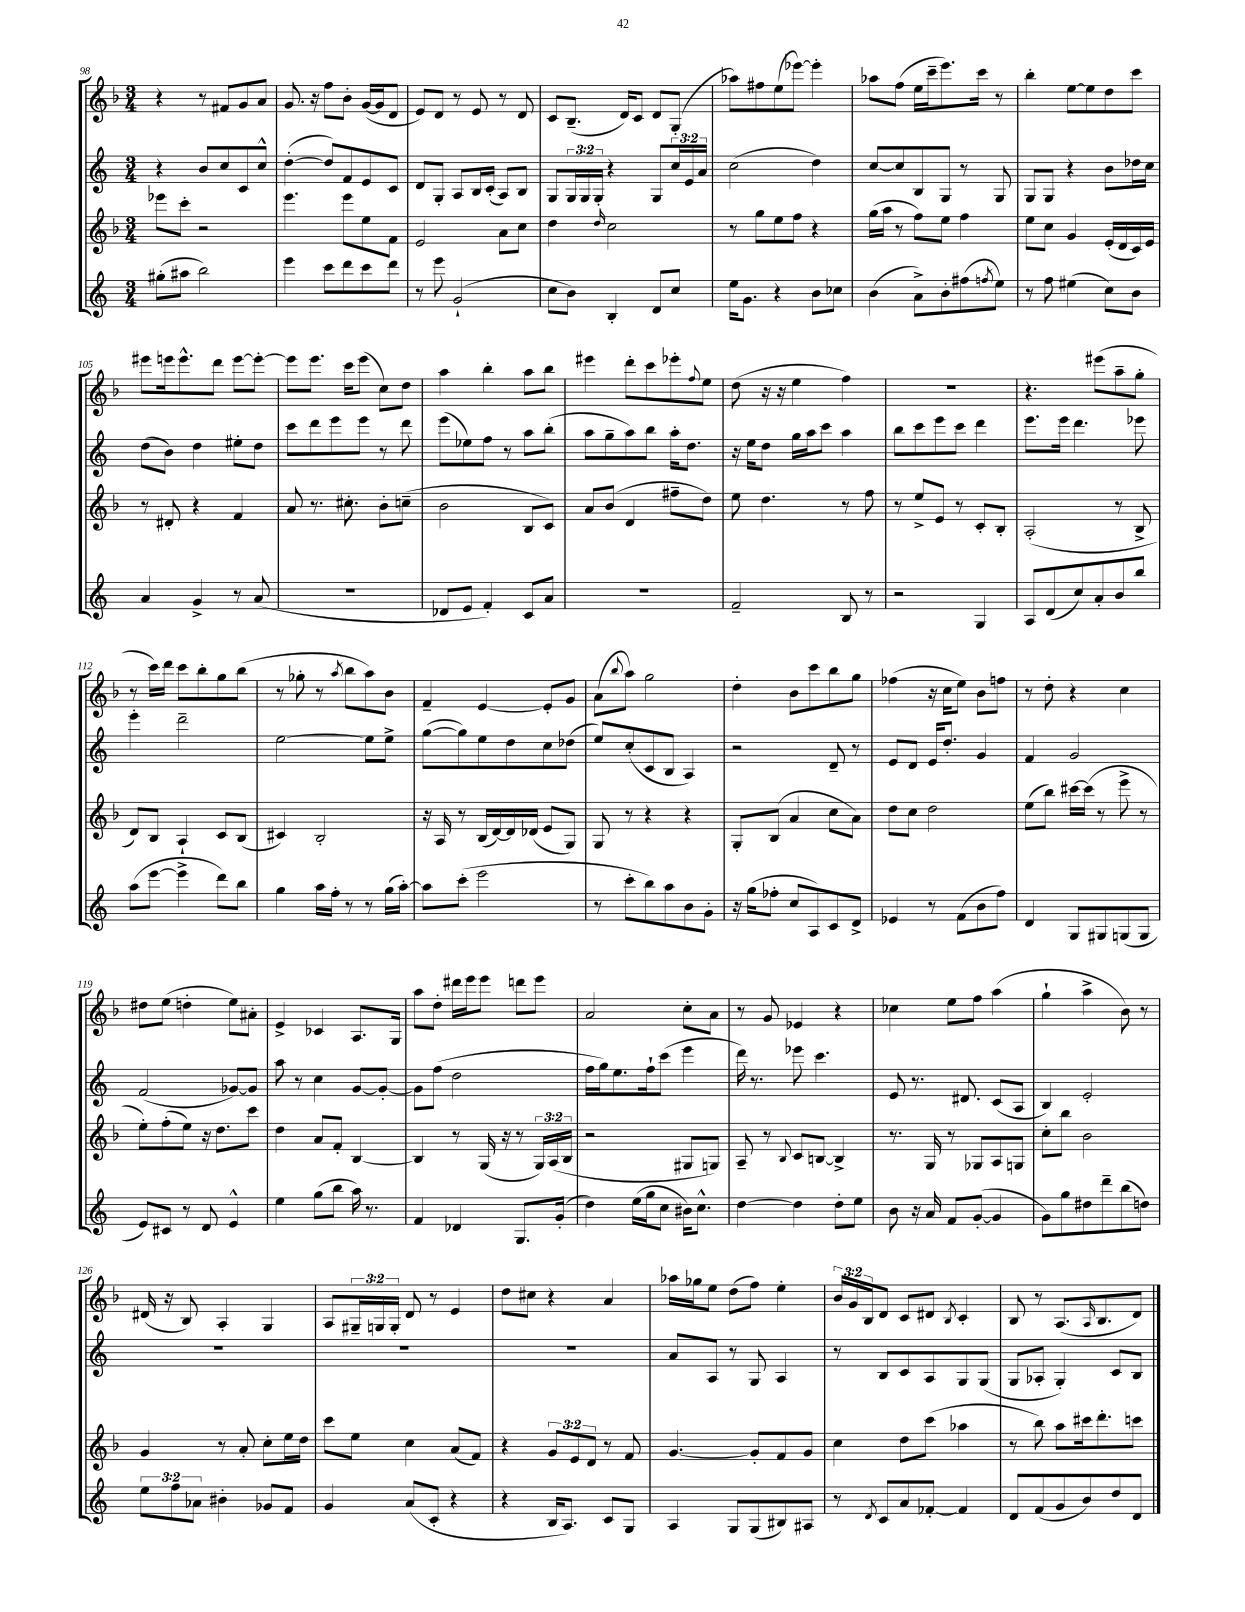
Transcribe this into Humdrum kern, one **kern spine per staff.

**kern	**kern	**kern	**kern
*part4	*part3	*part2	*part1
*staff4	*staff3	*staff2	*staff1
*clefG2	*clefG2	*clefG2	*clefG2
*k[]	*k[b-]	*k[]	*k[b-]
*M3/4	*M3/4	*M3/4	*M3/4
=98	=98	=98	=98
(8gg#X'\L	8eee-X\L	4r	4r
8aa#X\J	8ccc'\J	.	.
2bb\)	2r	8b/L	8r
.	.	8cc/	8f#X/L
.	.	8c/	8g/
.	.	8cc^^/J	8a/J
=99	=99	=99	=99
4eee\	4.eee\	([4dd'\	8.g/
.	.	.	16r
8ccc\L	.	8dd/L])	8ff\L
8ddd\	8eee\L	8f/	8b-'\J
8ccc\	8ee\	8e/	([16g/LL
.	.	.	16g/J]
8ddd\J	8f\J	8c/J	8d/J
=100	=100	=100	=100
8r	2e/	8d/L	8e/L)
8eee\	.	8G'/J	8d/J
(2g`/	.	8A/L	8r
.	.	16B/L	8e/
.	.	(16c'/JJ	.
.	8a\L	8A/L)	8r
.	8cc\J	8B/J	8d/
=101	=101	=101	=101
8cc\L	4dd\	8G/L	8c/L
8b\J)	.	24G/L	(8.B-~/J
.	.	24G/	.
.	.	24G'/JJ	.
.	16qqdd/	.	.
4B'/	2cc\	4r	.
.	.	.	16d/KL)
.	.	.	8c/J
8d/L	.	8G/L	8d/L
8cc/J	.	24cc/L	(8G'/J
.	.	24e/	.
.	.	24a/JJ	.
=102	=102	=102	=102
16ee\KL	8r	(2cc\	8aa-X\L)
8.g\J	.	.	.
.	8gg\L	.	8ff#X\
4r	8ee\	.	(8ee\
.	8ff\J	.	[8eee-X\J)
8b\L	4r	4dd\)	4eee-'\]
8cc-X\J	.	.	.
=103	=103	=103	=103
(4b\	(16gg\LL	[8cc/L	8aa-X\L
.	16aa\JJ	.	.
.	8r	8cc/]	(8ff\J
8a^\L)	8ff\L)	8B/	16ee\LL
.	.	.	16ccc~\J
8b'\	8ee\J	8G/J	8.eee\)
(8ff#X\	4ff\	8r	.
.	.	.	16ccc\Jk
8qffn/	.	.	.
8ee\J)	.	8G/	8r
=104	=104	=104	=104
8r	8ee\L	8G/L	4bb-'\
8ff\	8cc\J	8G/J	.
(4ee#X\	4g/	4r	[8ee\L
.	.	.	8ee\]
8cc\L)	(16e'/LL	8b\L	8dd\
.	16d/	.	.
8b\J	16c/)	16dd-X\L	8ccc\J
.	16e/JJ	16cc\JJ	.
!!LO:LB:g=z
=105	=105	=105	=105
4a/	8r	(8dd\L	8eee#X\L
.	8d#X'/	8b\J)	16eeen\k
.	.	.	8.eee^^\
4g^/	4r	4dd\	.
.	.	.	8ddd\J
8r	4f/	8ee#X'\L	[8eee\L
(8a/	.	8dd\J	8eee'\J_
=106	=106	=106	=106
2.r	8a/	8ccc\L	8eee\L]
.	8.r	8ddd\	8.eee\J
.	.	8eee\	.
.	8.cc#X'\	.	16ccc\KL
.	.	8eee\J	(8eee\J
.	8b-'\L	8r	8cc\L)
.	(8ccn~\J	8ddd\	8dd\J
=107	=107	=107	=107
8d-X/L	2b-\	(8eee\L	4aa\
8e/J	.	8ee-X\)	.
4f'/)	.	8ff\J	4bb-'\
.	.	8r	.
8c/L	8B-/L	8aa\L	8aa\L
8a/J	8c/J)	(8bb'\J	8bb-\J
=108	=108	=108	=108
2.r	8a/L	8aa\L	4eee#X\
.	(8b-/J	8gg~\	.
.	4d/	8aa\)	8ddd'\L
.	.	8bb\J	8ccc\
.	8ff#X~\L	16aa'\KL	8eee-X'\
.	.	8.dd\J	.
.	.	.	8qqff/
.	8dd\J)	.	8ee\J
=109	=109	=109	=109
2f~/	8ee\	16r	(8dd\
.	.	16ee\KL	.
.	4.dd\	8dd\J	16r
.	.	.	16r
.	.	16gg\LL	4ee\
.	.	16aa\J	.
.	.	8ccc\J	.
8B/	8r	4aa\	4ff\)
8r	8ff\	.	.
=110	=110	=110	=110
2r	8r	8bb\L	2.r
.	8ee^/L	8ccc\	.
.	8e/J	8eee\	.
.	8r	8ccc\J	.
4G/	8c'/L	4ddd\	.
.	8B-'/J	.	.
=111	=111	=111	=111
8A/L	(2A'/	8.eee\L	4.r
(8d/	.	.	.
.	.	16eee\Jk	.
8cc/)	.	4.ddd\	.
8a'/	.	.	(8eee#X\L
8b/	8r	.	8aa~\
8bb/J	8B-^/	8eee-X\	8gg'\J
!!LO:LB:g=z
=112	=112	=112	=112
(8aa\L	8d/L)	4eee'\	8r
[8eee\J	8B-/J	.	16ccc\LL)
.	.	.	16ddd\JJ
4eee^\]	4A`/	2ddd~\	8ccc\L
.	.	.	8bb-'\
8ddd\L)	8c/L	.	8gg\
8bb\J	(8B-/J	.	(8bb-\J
=113	=113	=113	=113
4gg\	4c#X/)	[2ee\	8r
.	.	.	8gg-X'\
16aa\LL	2B-'/	.	8r
16ff'\JJ	.	.	.
.	.	.	8qaa/
8r	.	.	8bb-\L
8r	.	8ee\L]	8aa\)
(16gg\LL	.	8ee^\J	8b-\J
[16aa'\JJ)	.	.	.
=114	=114	=114	=114
8aa\L]	16r	([8gg\L	4f~/
.	16A/	.	.
(8ccc'\J	8r	8gg\])	.
2eee\	(16B-/LL	8ee\	[4e/
.	[16d/)	.	.
.	16d/]	8dd\	.
.	(16d-X/JJ	.	.
.	8e/L	8cc\	8e'/L]
.	8G/J)	(8dd-X\J	8g/J
=115	=115	=115	=115
8r	8G/	8ee/L)	(8a\L
.	.	.	8qqbb-/
8ccc'\L	8r	(8cc'/	8aa\J)
8bb\)	4r	8c/	2gg\
8aa\	.	8B/J	.
8b\	4r	4A/)	.
8g'\J	.	.	.
=116	=116	=116	=116
16r	8G'/L	2r	4dd'\
(16gg\KL	.	.	.
8ff-X'\J	(8B-/J	.	.
8cc/L	4a/	.	8b-\L
8A/)	.	.	8ccc\
8c/	8cc\L	8d~/	8bb-\
8d^/J	8a\J)	8r	8gg\J
=117	=117	=117	=117
4e-X/	8dd\L	8e/L	(4ff-X\
.	8cc\J	8d/J	.
8r	2dd\	16e/KL	16r
.	.	8.dd'/J	16cc\KL
(8f\L	.	.	8ee\J)
8b\	.	4g/	8b-\L
8ff\J)	.	.	8ffn\J
=118	=118	=118	=118
4d/	(8ee\L	4f/	8r
.	8bb-\J)	.	8dd'\
8G/L	[16ccc#X\LL	2g/	4r
.	(16ccc#\JJ]	.	.
8G#X/	8r	.	.
(8Gn/	8eee^\	.	4cc\
8G/J	8r	.	.
!!LO:LB:g=z
=119	=119	=119	=119
8e/L)	8ee'\L)	(2f/	8dd#X\L
8c#X/J	(8ff'\	.	(8ee\J
8r	8ee\J)	.	4ddn'\
8d/	16r	.	.
.	8.dd\L	.	.
4e^^/	.	[8g-X/L)	8ee\L)
.	8ccc\J	8g-/J]	8a#X'\J
=120	=120	=120	=120
4ee\	4dd\	8aa\	4e^/
.	.	8r	.
(8gg\L	8a/L	4cc\	4c-X/
8bb\J	8f'/J	.	.
16aa\)	[4B-/	[8g/L	8.A/L
8.r	.	.	.
.	.	8g'/J_	.
.	.	.	16G/Jk
=121	=121	=121	=121
4f/	4B-/]	8g\L]	8aa\L
.	.	(8ff\J	8dd'\J
4d-X/	8r	2dd\	16ddd#X\LL
.	.	.	16eee\J
.	(16G/	.	8eee\J
.	16r	.	.
8.G/L	8r	.	8dddn\L
.	24G/LL)	.	8eee\J
.	(24A/	.	.
(16g'/Jk	.	.	.
.	24B-/JJ	.	.
=122	=122	=122	=122
4dd\)	2r	16ff\LL	2a/
.	.	16gg\J)	.
.	.	8.ee\	.
(16ee\LL	.	.	.
16gg\J	.	16ff`\k	.
8cc\J	.	(8ccc\J	.
16b#X\KL)	8G#X/L	4eee\	8cc'\L
8.cc^^\J	.	.	.
.	8Gn/J)	.	8a\J
=123	=123	=123	=123
[4dd\	8A~/	16ddd\)	8r
.	.	8.r	.
.	8r	.	8g/
.	8qqB-/	.	.
4dd\]	8c/L	8eee-X\	4e-X/
.	[8Bn/J	4.ccc\	.
8dd'\L	4B^/]	.	4r
8ee\J	.	.	.
=124	=124	=124	=124
8b\	8.r	8e/	4cc-X\
16r	.	8.r	.
16a/	16G/	.	.
8f/L	8r	.	8ee\L
.	.	8.d#X/	.
([8g'/J	8G-X/L	.	8ff\J
4g/]	8A/	(8c/L	(4aa\
.	8Gn/J	8A/J	.
=125	=125	=125	=125
8g\L)	8cc'\L	4B/)	4gg`\
8gg\	8bb-\J	.	.
8dd#X\	2b-\	2e'/	4aa^\
8ddd~\	.	.	.
(8bb\	.	.	8b-\)
8ddn\J)	.	.	8r
!!LO:LB:g=z
=126	=126	=126	=126
12ee\L	4g/	2.r	(16d#X/
.	.	.	16r
12ff\	.	.	.
.	.	.	8B-/)
12a-X\J	.	.	.
4b#X'\	8r	.	4A'/
.	8a'/	.	.
8g-X/L	8cc'\L	.	4G/
8f/J	16ee\L	.	.
.	16dd\JJ	.	.
=127	=127	=127	=127
4g/	8ccc\L	2.r	8A/L
.	8ee\J	.	24G#X~/L
.	.	.	24Gn/
.	.	.	24G'/JJ
(8a/L	4cc\	.	8d/
8c'/J	.	.	8r
4r	(8a/L	.	4e/
.	8f/J)	.	.
=128	=128	=128	=128
4r	4r	2.r	8dd\L
.	.	.	8cc#X\J
16B/KL	12g/L	.	4r
8.A/J)	.	.	.
.	12e/	.	.
.	12d/J	.	.
8c/L	8r	.	4a/
8G/J	8f/	.	.
=129	=129	=129	=129
4A/	[4.g/	8a/L	16aa-X\LL
.	.	.	16gg-X\J
.	.	8A/J	8ee\J
8G/L	.	8r	(8dd\L
(8G/	8g'/L]	8G/	8ff\J)
8B#X/)	8f/	4A/	4ee'\
8A#X/J	8g/J	.	.
=130	=130	=130	=130
8r	4cc\	8r	24b-/LL
.	.	.	24g/
.	.	.	24B-/J
8qd/	.	.	.
8c/L	.	8B/L	8d/J
8a/	8dd\L	8c/	8c/L
[8f-X'/J	(8ccc\J	8A/	8d#X/J
.	.	.	8qB-/
4f-/]	4aa-X\	8G/	4c'/
.	.	(8G/J	.
=131	=131	=131	=131
8d/L	8r	8G/L	8B-/
(8f/	8bb-\)	8A-X'/J	8r
8g/	8aa\L	4G'/)	(8.A/L
8b/)	16ccc#X\k	.	.
.	.	.	16qqA/
.	8.ddd'\	.	8.B-/
8dd/	.	8c/L	.
8d/J	8cccn\J	8B/J	8d/J)
==	==	==	==
*-	*-	*-	*-
